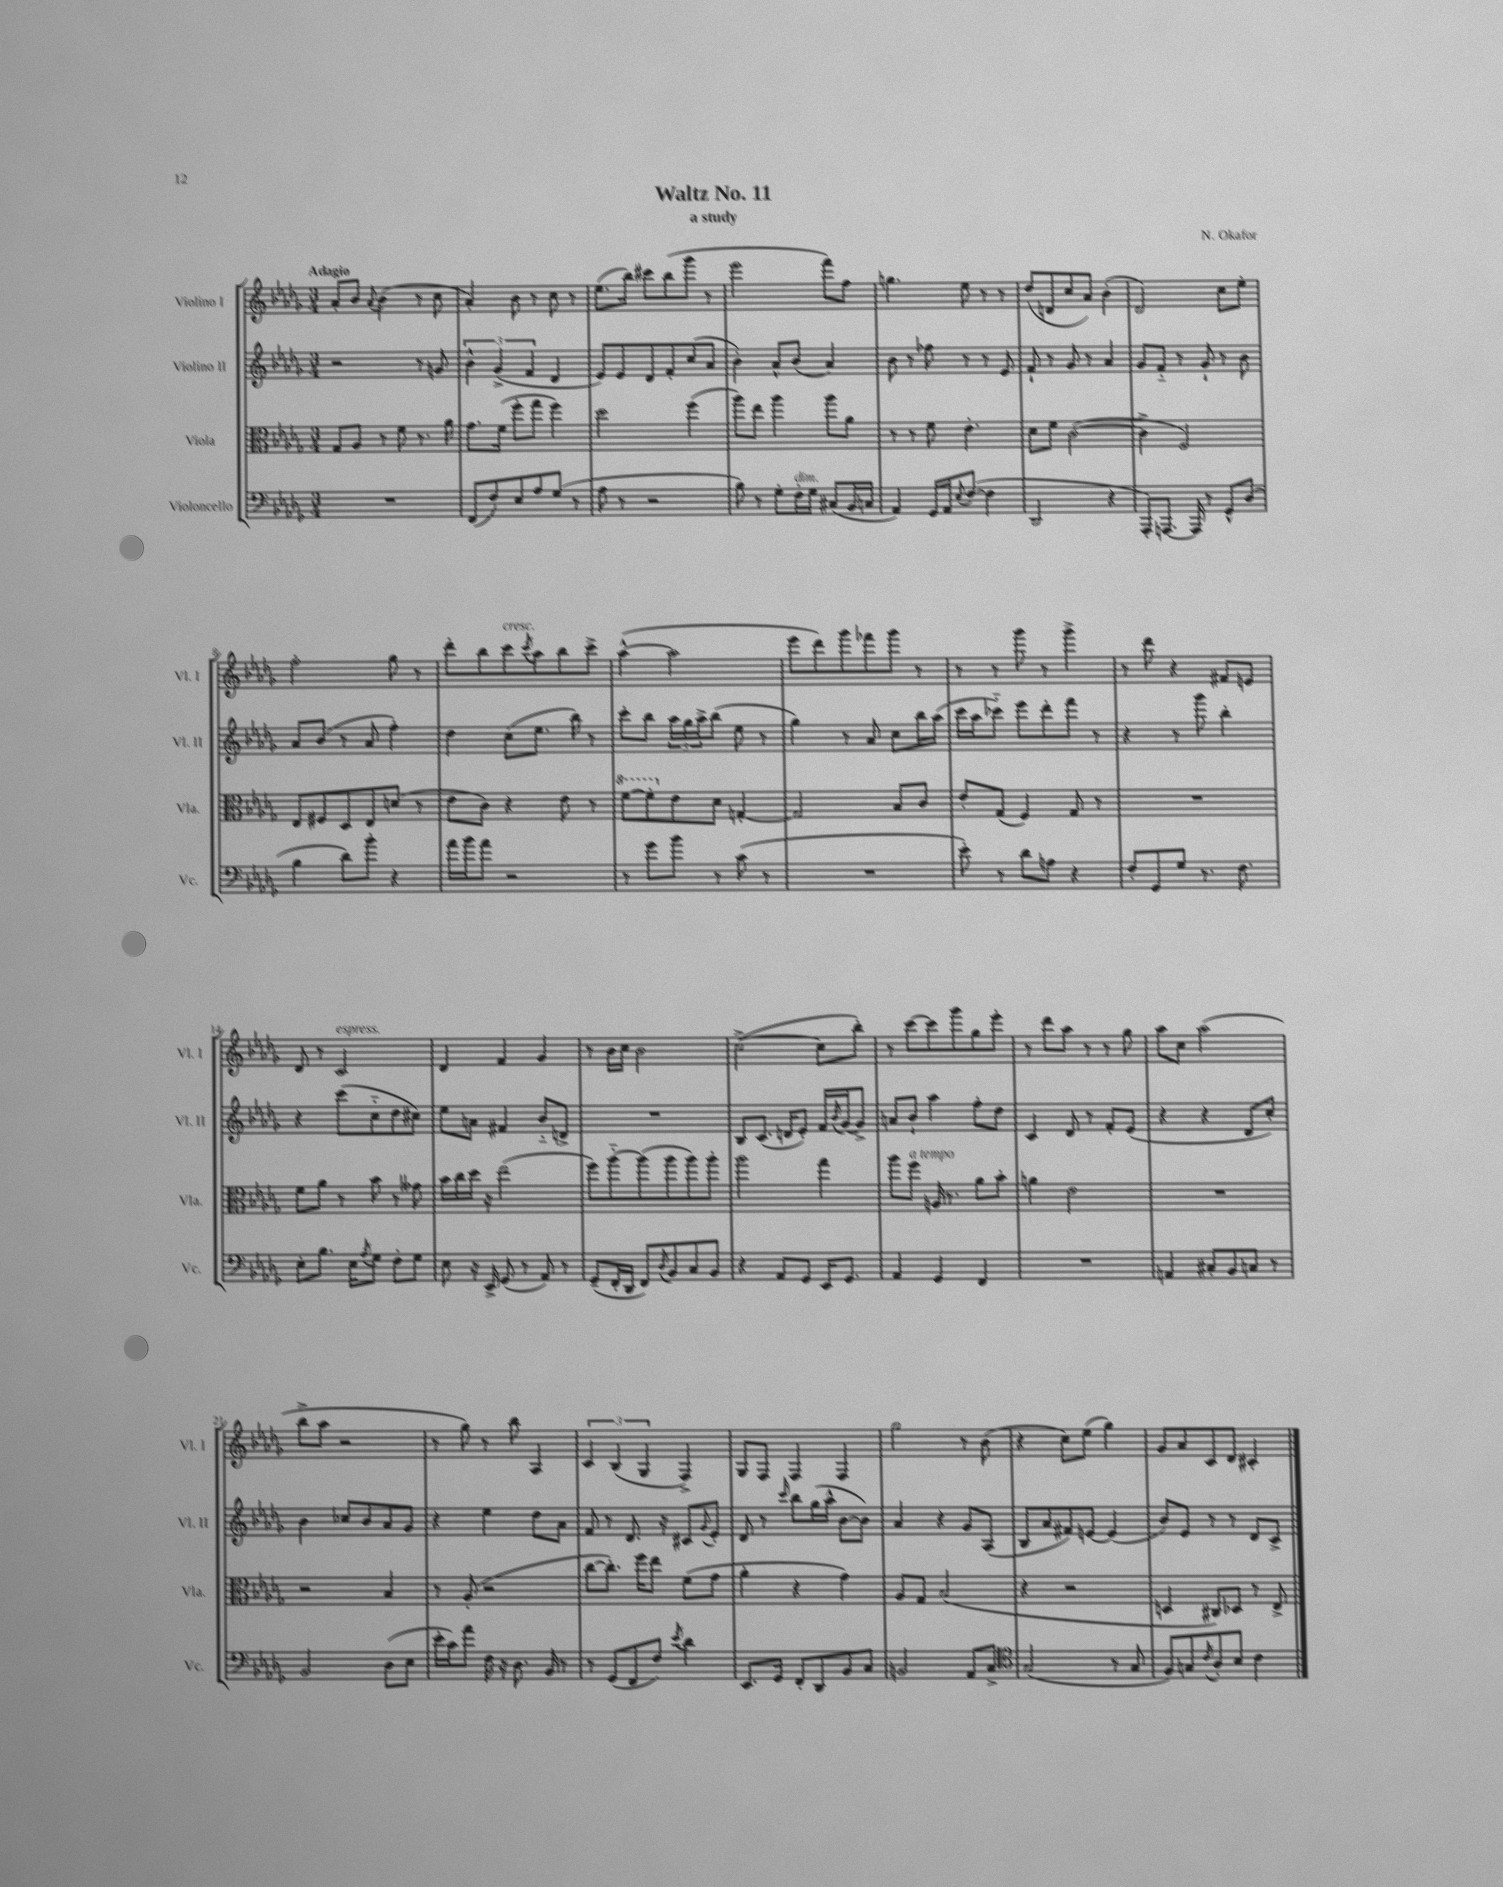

**kern	**kern	**kern	**kern
*staff4	*staff3	*staff2	*staff1
*clefF4	*clefC3	*clefG2	*clefG2
*k[b-e-a-d-g-]	*k[b-e-a-d-g-]	*k[b-e-a-d-g-]	*k[b-e-a-d-g-]
*M3/4	*M3/4	*M3/4	*M3/4
2.r	8G-	2r	8a-'
.	8A-	.	8b-
.	.	.	8qqa-
.	8r	.	(4b-
.	8f	.	.
.	8.r	8r	8r
.	.	8g	8cc
.	16a-	.	.
=	=	=	=
(8FF	8.g-	6b-^^	4a-')
8F)	.	.	.
.	.	(6g-^	.
.	(16f	.	.
8E-	8ff'	.	8b-
.	.	6f	.
8A-	8gg-	.	8r
(8G-	4ff)	4d-	8cc
8r	.	.	8r
=	=	=	=
8A-	2dd-	8e-)	(8.ee-
8r	.	8e-	.
.	.	.	16bb-)
2r	.	8d-	8ccc#
.	.	8f'	(8bb-
.	(4ff	(8cc	8ggg-
.	.	8a-	8r
=	=	=	=
8B-)	8aa-)	4b-')	2eee-
8r	8ee-	.	.
8G-'	4aa-	8a-^^	.
16F'	.	(8b-	.
16G-	.	.	.
(8C#	8aa-	4a-)	8fff)
16BB-	8a-	.	8ff
16C	.	.	.
=	=	=	=
4AA-)	8r	8b-	4.gg
.	8r	8r	.
16GG-	8f	8ff-	.
16AA-	.	.	.
8qqE-	.	.	.
([8F	4.e-'	8r	8ee-
4F]	.	8r	8r
.	.	8e-	8r
=	=	=	=
2DD-	8d-	8f`	(8dd-
.	8f	8r	8d
.	([2c	8g-	8cc
.	.	8r	8a-)
4r	.	4a-	(4b-'
=	=	=	=
8AAA-')	4c^]	8g-	2d-)
[8.AAA	.	8f'~	.
.	2F)	8r	.
16AAA]	.	.	.
8r	.	8g-`	.
8GG-^^	.	8r	8cc
(8D-	.	8b-	8ee-'
=	=	=	=
4B-	8E-	8a-	2ff'
.	8F#	(8b-	.
8d-)	8D-	8r	.
8b-'	8E-	8a-	.
4r	(8d	4ff')	8gg-
.	8r	.	8r
=	=	=	=
16a-	8e-	4dd-	8ddd-'
16b-	.	.	.
8a-	8c)	.	8bb-
2r	4r	(8cc	8ccc
.	.	.	8qccc
.	.	8.ee-	8aa-
.	8e-	.	8bb-
.	.	16bb-)	.
.	8r	8r	8ccc^
=	=	=	=
8r	[8ff	8ccc'	([4aa-^^
8g-	8ff']	8bb-	.
8b-	8e-	24aa-	2aa-]
.	.	24gg-	.
.	.	24aa-^	.
8r	8d-	(8bb-	.
(8c	[4G'	8ee-	.
8r	.	8r	.
=	=	=	=
2.r	2G]	4gg-)	8eee-
.	.	.	8ddd-)
.	.	8r	8ggg-
.	.	8a-	8fff-
.	8B-	8cc	8ggg-
.	8c	16bb-	8r
.	.	(16aa-	.
=	=	=	=
8e-')	8e-'	16ccc	8r
.	.	16aa-	.
8r	(8G-	8ccc-'~)	8r
8d-	4F)	8eee-	8ggg-
8A	.	8ddd-'	8r
4r	8G-	8fff	4ggg-^
.	8r	8r	.
=	=	=	=
8F'	2.r	4r	8r
8GG-	.	.	8ddd-
8G-	.	8r	4r
8.r	.	8ggg-	.
.	.	4bb-'	8f#
8.F	.	.	.
.	.	.	8e
=	=	=	=
8E-'	8f	4r	8d-
8.B-	8a-	.	8r
.	8r	(8ccc	2c
16E-	.	.	.
8qA-	.	.	.
8G-	8b-	8cc'~	.
8F'	8r	8dd-	.
8G-	8g--	8cc#)	.
=	=	=	=
8E-	16b-	8ee-	4d-
.	16cc	.	.
16r	16dd-	8a	.
16EE-^	16r	.	.
(8GG-	(2ee-	4f#	4f
8r	.	.	.
8AA-)	.	8b-'~	4g-
8r	.	8d^	.
=	=	=	=
(8GG-~	8ff)	2.r	8r
16FF'	[8aa-'~	.	16b-
16DD-	.	.	16cc
8FF)	(8aa-]	.	2b-
8qD-	.	.	.
8BB-	8aa-	.	.
8C	8aa-)	.	.
8BB-	8aa-'	.	.
=	=	=	=
4r	2aa-	8B-	([2cc^
.	.	(8.c	.
8AA-	.	.	.
.	.	16d	.
8GG-	.	8e-')	.
16EE-	4gg-	16f	8cc]
.	.	8qb-	.
8.GG-	.	[16g-	.
.	.	8g-^]	8bb-')
=	=	=	=
4AA-	8aa-	8a	8r
.	8ff	8b-`	[8ccc
4GG-	16A	4aa-	8ccc]
.	8.r	.	.
.	.	.	8ggg-
4FF	8a-	8ff'	8gg-
.	8b-'	8dd-	8eee-'
=	=	=	=
2.r	4a	4c	8r
.	.	.	8ddd-
.	2e-	8d-	8aa-
.	.	8r	8r
.	.	8f'	8r
.	.	(8e-	8gg-
=	=	=	=
4AA	2.r	4r	8aa-
.	.	.	8cc
8C#'	.	4r	(2aa-
8BB-	.	.	.
8C	.	8d-	.
8r	.	8cc')	.
=	=	=	=
2BB-	2r	4b-	8bb-^
.	.	.	8aa-
.	.	8cc-	2r
.	.	8b-	.
(8D-	4B-	8a-	.
8E-	.	8g-	.
=	=	=	=
16e-'	8r	4r	8r
16c)	.	.	.
8a-	(8A-'	.	8gg-)
16F	2r	4ee-	8r
16r	.	.	.
8.D-	.	.	8bb-
.	.	8dd-	4A-
16BB-	.	.	.
8r	.	8a-	.
=	=	=	=
8r	[8cc	8f	6c
(8GG-	8.cc'])	8r	.
.	.	.	(6B-
8FF	.	8.d-	.
.	16ff	.	.
.	.	.	6G-
8F)	8ee-	.	.
.	.	16r	.
8qe-	.	.	.
4d-	(8f	8c#	4F^)
.	.	8qqg-	.
.	8g-	8e-'	.
=	=	=	=
8.EE-	4a-'	8d-	8G-
.	.	8r	8F
16GG-	.	.	.
.	.	16qqccc	.
8FF'	4r	8bb-	4F
8DD-	.	(16gg-	.
.	.	16aa-^^	.
8BB-	4g-)	[8b-	4F
8C	.	8b-])	.
=	=	=	=
2BB	8A-	4a-	2gg-
.	8G-	.	.
.	(2B-	4r	.
8AA-	.	8g-	8r
8C^	.	(8A-	(8b-
=	=	=	=
*clefC4	*	*	*
(2G-	4r	8B-	4r
.	.	8a-	.
.	2r	8f#)	8cc)
.	.	[8e	(8ee-
8r	.	(4e]	4gg-)
8G-	.	.	.
=	=	=	=
8F)	4D	8b-)	8g-
8G	.	8e-	8a-
8qc	.	.	.
8A-'	8C#)	8r	8c
8B-	8D-	8r	8d-
4c	8r	8d-	4c#'
.	8E-^	8c^	.
==	==	==	==
*-	*-	*-	*-
